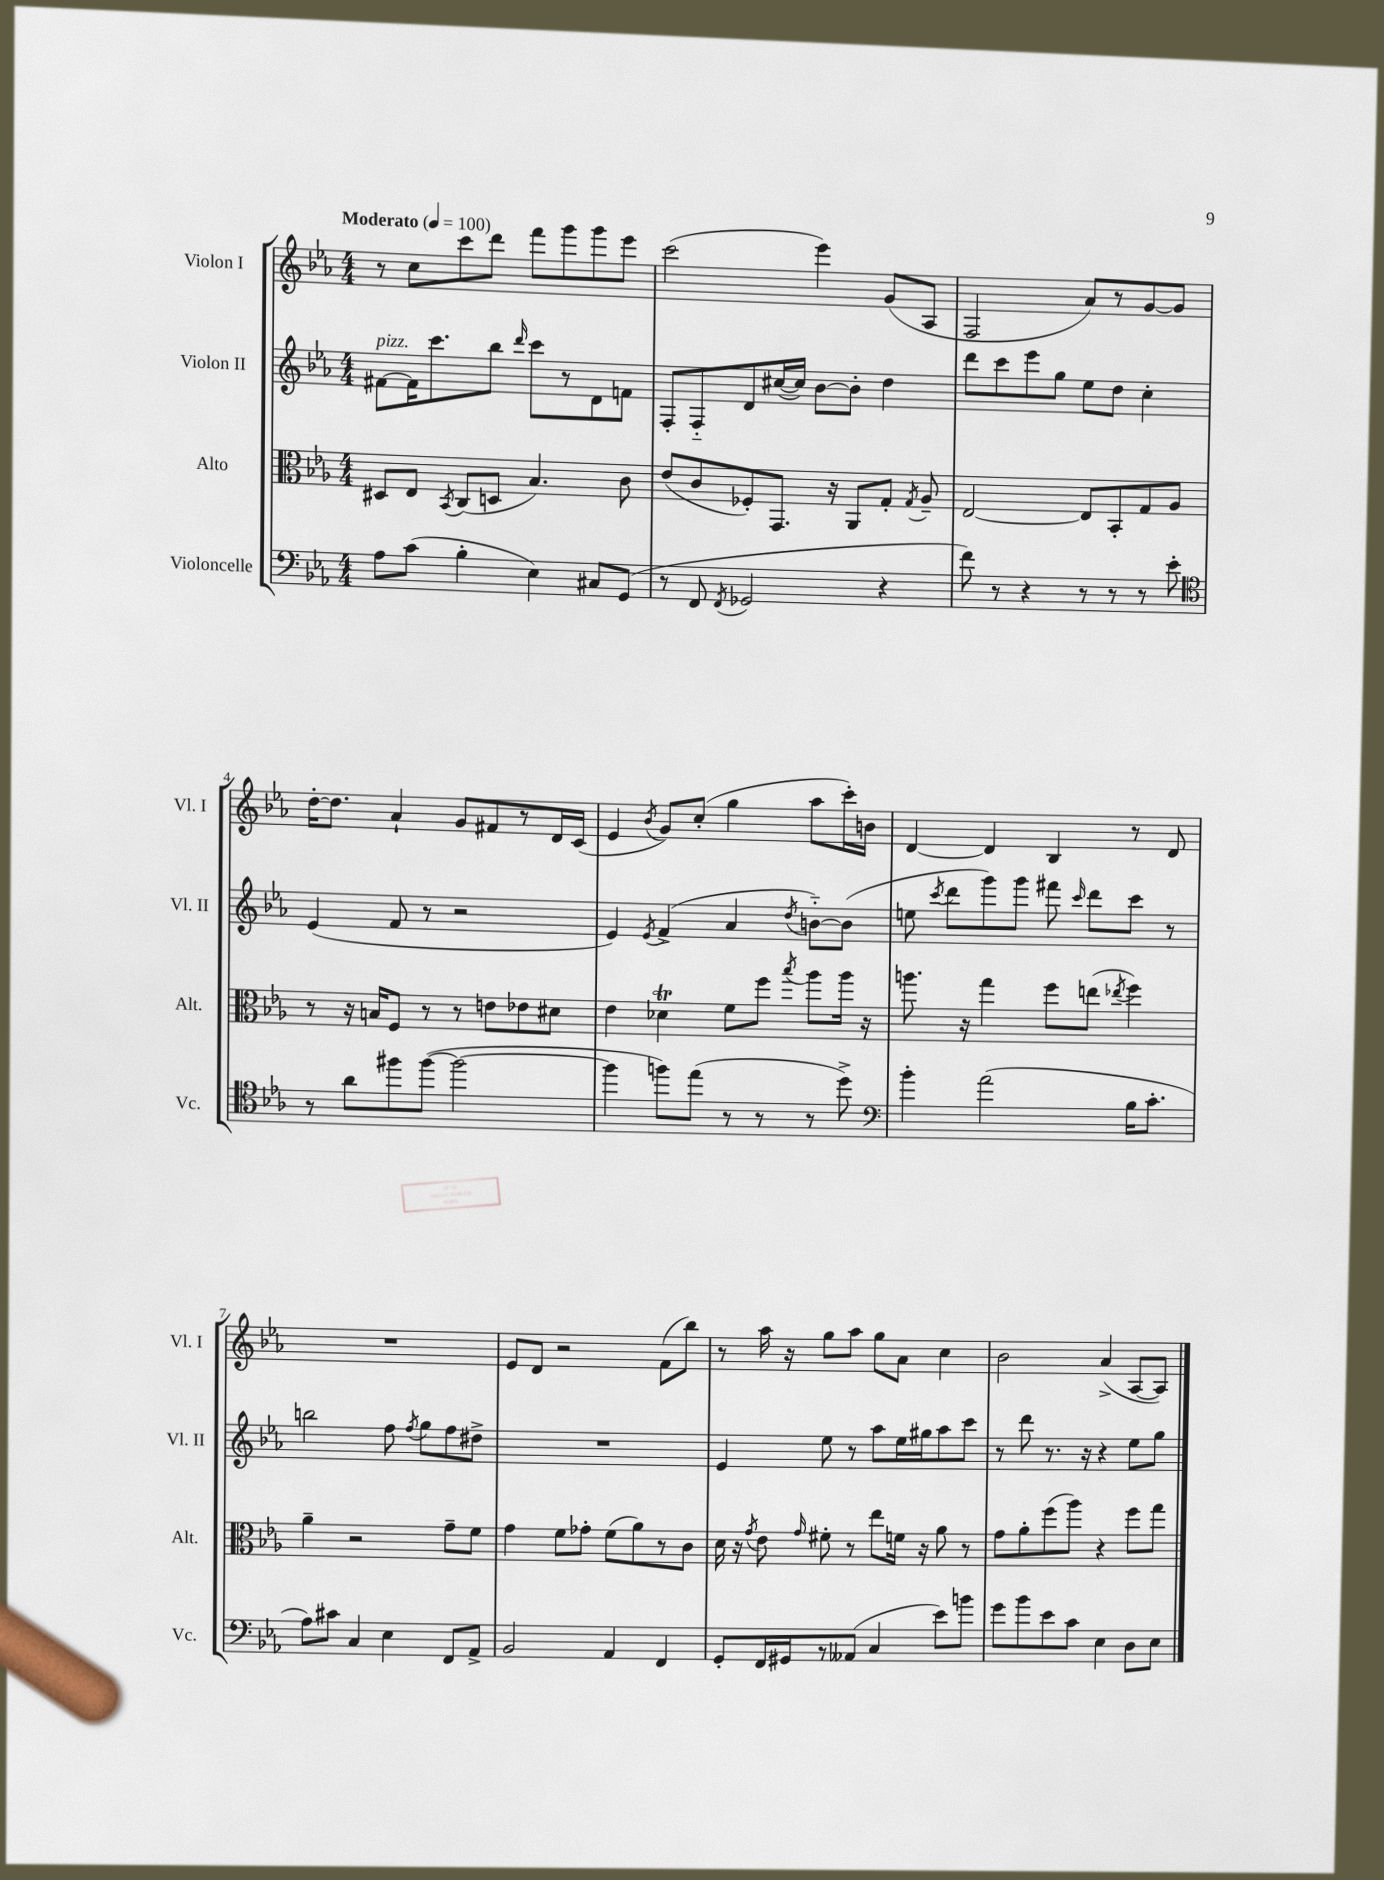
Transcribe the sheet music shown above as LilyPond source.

<<
\new StaffGroup <<
\new Staff = "s0" \with { instrumentName = "Violon I" shortInstrumentName = "Vl. I" } {
    \clef treble \key ees \major \numericTimeSignature \time 4/4 \tempo "Moderato" 4 = 100
    \autoBeamOff r8 c''8[ c'''8 d'''8] f'''8[ g'''8 g'''8 ees'''8] |
    c'''2( ees'''4) g'8[( aes8] |
    f2 aes'8[) r8 g'8~ g'8] |
    d''16[~-. d''8.] aes'4-! g'8[ fis'8 r8 d'16 c'16]( |
    ees'4 \acciaccatura { bes'8 } g'8[) c''8]-.( g''4 aes''8[ c'''16-.) b'16] |
    d'4~ d'4 bes4 r8 d'8 |
    R1 |
    ees'8[ d'8] r2 f'8[( bes''8]) |
    r8 aes''16 r16 g''8[ aes''8] g''8[ aes'8] c''4 |
    bes'2 aes'4->( aes8[~ aes8]) \bar "|." |
}
\new Staff = "s1" \with { instrumentName = "Violon II" shortInstrumentName = "Vl. II" } {
    \clef treble \key ees \major \numericTimeSignature \time 4/4
    \autoBeamOff fis'8[~^\markup { \italic "pizz." } fis'16 c'''8. bes''8] \grace { d'''16 } c'''8[ r8 d'8 f'8] |
    f8[-. f8-_ d'8 cis''16~( cis''16]) bes'8[~ bes'8]-. d''4 |
    d'''8[ c'''8 ees'''8 g''8] ees''8[ d''8] c''4-. |
    ees'4( f'8 r8 r2 |
    ees'4) \acciaccatura { ees'8 } f'4->( aes'4 \acciaccatura { d''8 } b'8[~-_) b'8]( |
    e''8 \acciaccatura { c'''8 } d'''8[ g'''8) g'''8] fis'''8 \grace { c'''16 } d'''8[ c'''8] r8 |
    b''2 f''8 \acciaccatura { f''8 } g''8[ f''8 dis''8]-> |
    R1 |
    ees'4 ees''8 r8 aes''8[ ees''16 gis''16 aes''8 c'''8] |
    r8 d'''8 r8. r16 r4 ees''8[ g''8] \bar "|." |
}
\new Staff = "s2" \with { instrumentName = "Alto" shortInstrumentName = "Alt." } {
    \clef alto \key ees \major \numericTimeSignature \time 4/4
    \autoBeamOff dis8[ ees8] \acciaccatura { bes,8 } c8[( d8] bes4.) c'8 |
    ees'8[( c'8 fes8-.) g,8.] r16 aes,8[ g8]-. \acciaccatura { g8 } aes8-- |
    ees2~ ees8[ bes,8-. g8 aes8] |
    r8 r16 b16[ f8] r8 r8 e'8[ ees'8 dis'8] |
    ees'4 des'4\trill f'8[ f''8] \acciaccatura { bes''8 } aes''8[ aes''16] r16 |
    a''8. r16 g''4 f''8[ e''8]( \acciaccatura { ees''8 } f''4) |
    aes'4-- r2 g'8[-- f'8] |
    g'4 f'8[ ges'8]-. f'8[( aes'8) r8 c'8] |
    d'16 r16 \acciaccatura { g'8 } ees'8 \grace { g'16 } fis'8-. r8 ees''8[ f'16] r16 aes'8 r8 |
    g'8[ aes'8-. f''8( aes''8]) r4 f''8[ g''8] \bar "|." |
}
\new Staff = "s3" \with { instrumentName = "Violoncelle" shortInstrumentName = "Vc." } {
    \clef bass \key ees \major \numericTimeSignature \time 4/4
    \autoBeamOff aes8[ c'8]( bes4-. ees4) cis8[ g,8]( |
    r8 f,8 \acciaccatura { f,8 } ges,2 r4 |
    f'8) r8 r4 r8 r8 r8 ees'8-. |
    \clef tenor r8 aes'8[ fis''8 fis''8]~( fis''2~ |
    fis''4 f''8[) ees''8]( r8 r8 r8 d''8->) |
    \clef bass bes'4-. aes'2( bes16[ c'8.]-. |
    aes8[) cis'8] c4 ees4 f,8[ aes,8]-> |
    bes,2 aes,4 f,4 |
    g,8[-. f,16 gis,16 r8 aeses,8]( c4 ees'8[) b'8] |
    g'8[ bes'8 ees'8 c'8] ees4 d8[ ees8] \bar "|." |
}
>>
>>
